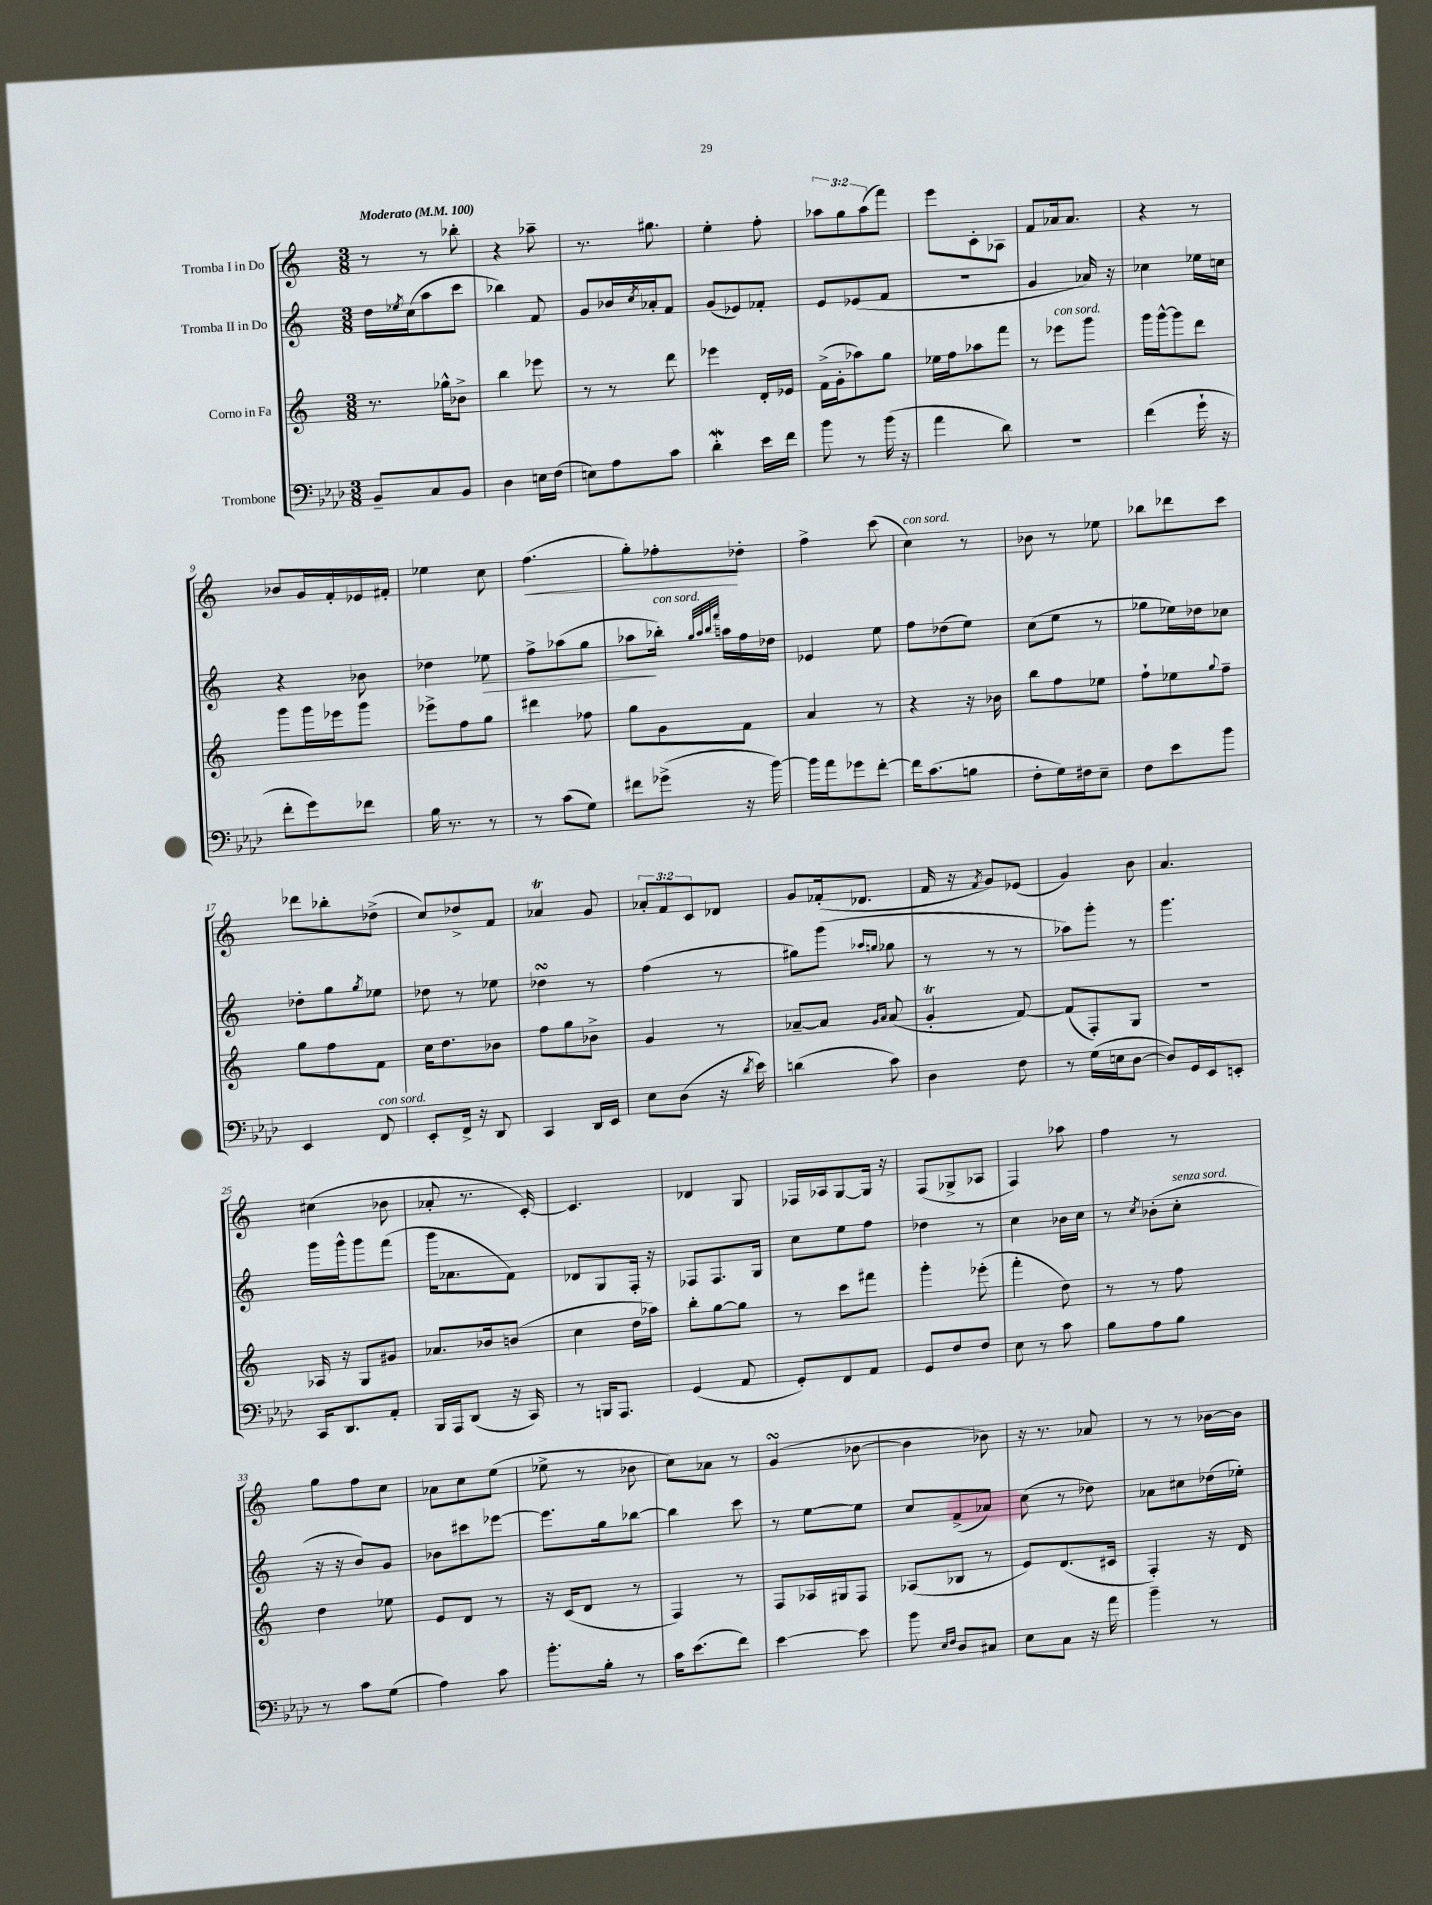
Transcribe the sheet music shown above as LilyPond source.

<<
\new StaffGroup <<
\new Staff = "s0" \with { instrumentName = "Tromba I in Do" } {
    \clef treble \key c \major \numericTimeSignature \time 3/8 \override Staff.TupletNumber.text = #tuplet-number::calc-fraction-text \tempo "Moderato" 4 = 100
    r8 r8 bes''8-. |
    r4 aes''8-- |
    r8. gis''8. |
    e''4-. f''8-. |
    \tuplet 3/2 { aes''8 g''8 aes''8( } f'''8) |
    e'''8 c'8-. aes8 |
    f'8 aes'16 aes'8. |
    r4 r8 |
    bes'8 g'16 f'16-. ees'16 fis'16-. |
    ees''4 c''8 |
    f''4.\<( |
    g''8-.) fes''8-.\! des''8-. |
    f''4-> c'''8( |
    c''4^\markup { \italic "con sord." }) r8 |
    bes'8 r8 ees''8 |
    bes''8 des'''8 c'''8 |
    des'''8 bes''8-. des''8->( |
    c''8) des''8-> f'8 |
    aes'4\trill g'8 |
    \tuplet 3/2 { aes'8-. f'8 c'8 } des'8 |
    g'8 fes'16-.( des'8. |
    f'16 r16 \acciaccatura { f'8 } g'8) ees'8( |
    g'4) b'8 |
    a'4. |
    cis''4( bes'8 |
    aes'8-. r8. c'16~-.) |
    c'4. |
    des'4 g8 |
    fes16 aes16 g8~ g16 r16 |
    f8( ges8-> aes8 |
    f4) aes''8 |
    f''4 r8 |
    g''8 f''8 c''8 |
    aes'8 c''8 e''8( |
    ees''8-> r8 bes'8 |
    c''8) aes'8 r8 |
    g'4\turn( bes'8~ |
    bes'4 bes'8) |
    r16 r8. aes'8 |
    r8 r8 bes'16~ bes'16 \bar "|." |
}
\new Staff = "s1" \with { instrumentName = "Tromba II in Do" } {
    \clef treble \key c \major \numericTimeSignature \time 3/8
    d''16 \acciaccatura { ees''8 } c''16( a''8 c'''8 |
    bes''4) f'8 |
    g'8 bes'16 \acciaccatura { c''8 } aes'16-. f'8 |
    g'8( ees'8) fes'8-. |
    e'8 ees'8( f'8 |
    R4. |
    g'4 aes'16) r16 |
    ces''4 ees''16 c''16 |
    r4 bes'8 |
    des''4 ees''8\> |
    f''8-> aes''8( g''8 |
    aes''8\! bes''16-.^\markup { \italic "con sord." }) \grace { g''32 aes''32 bes''32 f'''32 } a''16 f''16 des''16 |
    ees'4 e''8 |
    f''8 des''8( e''8) |
    c''8( e''8 r8 |
    ges''8 ees''16) des''16 ces''8 |
    des''8-. g''8 \acciaccatura { g''8 } ees''8 |
    des''8 r8 ees''8 |
    des''4\turn r8 |
    f''4( r8 |
    gis''8) g'''8( \grace { aes''16 g''16 } ges''8 |
    r8 r8 r8 |
    aes''8) g'''8-. r8 |
    g'''4. |
    g'''16 g'''16-^ g'''8 f'''8( |
    g'''16 aes'8. f'8) |
    des'8 g8 f16-. r16 |
    fes8 fes8. g16 |
    c''8 e''8 f''8 |
    des''4 r8 |
    c''4 bes'16 c''16 |
    r8 \acciaccatura { c''8 } bes'8-.( c''8-.^\markup { \italic "senza sord." } |
    r16 r16 b'8) g'8 |
    bes'8 cis'''8 ees'''8~ |
    ees'''8. g''16 bes''8~ |
    bes''4 c'''8 |
    r8 e''8~ e''8 |
    c''8 f'8->( aes'8) |
    c''8( r8 des''8) |
    aes'8 cis''8 des''16( ees''16-.) \bar "|." |
}
\new Staff = "s2" \with { instrumentName = "Corno in Fa" } {
    \clef treble \key c \major \numericTimeSignature \time 3/8
    r8. ges''16-^ bes'8-> |
    b''4 ees'''8 |
    r8 r8 d'''8 |
    ees'''4 d'16-. ees'16 |
    f'16->( g'16-. aes''8) g''8 |
    ees''16 f''16 aes''8 f'''8 |
    r8 ees'''8^\markup { \italic "con sord." } g'''8 |
    g'''16 g'''16~-^ g'''8 d'''8 |
    g'''8 g'''16 ees'''16 g'''8 |
    ees'''8-> f''8 g''8 |
    dis'''4 fes''8 |
    g''8 g'8 f'8 |
    a'4 r8 |
    r4 r16 bes'16 |
    b''8 f''8 ees''8 |
    f''8-! ees''8 \appoggiatura { g''8 } f''8-- |
    g''8 f''8 f'8 |
    c''16 d''8. bes'8 |
    f''8 g''8 bes'8-> |
    g'4 r8 |
    aes'8~-- aes'8 \grace { g'16 aes'16 } aes'8( |
    g'4-.\trill f'8~) |
    f'8( f8-.) g8 |
    R4. |
    aes16 r16 g8 gis'8 |
    aes'8. bes'16 b'8( |
    c''4 d''16 aes''16) |
    b''8-. g''8~ g''8 |
    r8 c'''8 fis'''8 |
    g'''4-. ees'''8-.( |
    f'''4-. d''8) |
    r8 r8 f''8 |
    d''4 ees''8 |
    e'8 d'8 r8 |
    r16 c'16( d'8 r8 |
    f4) r8 |
    f8 aes16 gis16 f8 |
    aes8( bes8 r8 |
    e'8) d'8.( cis'16 |
    f4-.) r16 d'16 \bar "|." |
}
\new Staff = "s3" \with { instrumentName = "Trombone" } {
    \clef bass \key aes \major \numericTimeSignature \time 3/8
    bes,8-- c8 bes,8 |
    des4 e16 f16( |
    e8) aes8 c'8 |
    des'4-.\mordent ees'16 f'16 |
    bes'8 r8 bes'16( r16 |
    aes'4 des'8) |
    R4. |
    f'4( g'16-! r16 |
    f'8-. g'8) fes'8 |
    bes16 r8. r8 |
    r8 c'8( g8) |
    fis'8 ges'8->( r16 bes'16~) |
    bes'16 aes'16 ges'8 f'8~-. |
    f'16 c'8.( b8 |
    f8-. g16) fis16 ees8-- |
    f8 ees'8 bes'8 |
    ees,4 f,8^\markup { \italic "con sord." } |
    ees,8-. f,16-> r16 des,8 |
    c,4 des,16 ees,16 |
    ees8 des8( r16 \acciaccatura { des'8 } ees'16) |
    d'4( c'8) |
    des4 f8 |
    r8 g16( e16 des8~ |
    des8) g,16 ees,16 e,8-. |
    c,16 des,8. aes,8-. |
    bes,,16 aes,,16 des,8( r16 c,16) |
    r8 b,,16 aes,,8. |
    g,4( aes,8 |
    g,8-.) f,8 aes,8 |
    g,8 f8 f8 |
    ees8 r8 c'8 |
    bes8 aes8 bes8 |
    r8 c'8 g8( |
    aes4) c'8 |
    bes'8.-. bes16-. r8 |
    c'16 ees'8.( f'8) |
    ees'4~ ees'8 |
    bes'8 \grace { ees16 f16 } des8 cis8 |
    ees8 c8 r16 aes'16 |
    bes'4-- r8 \bar "|." |
}
>>
>>
